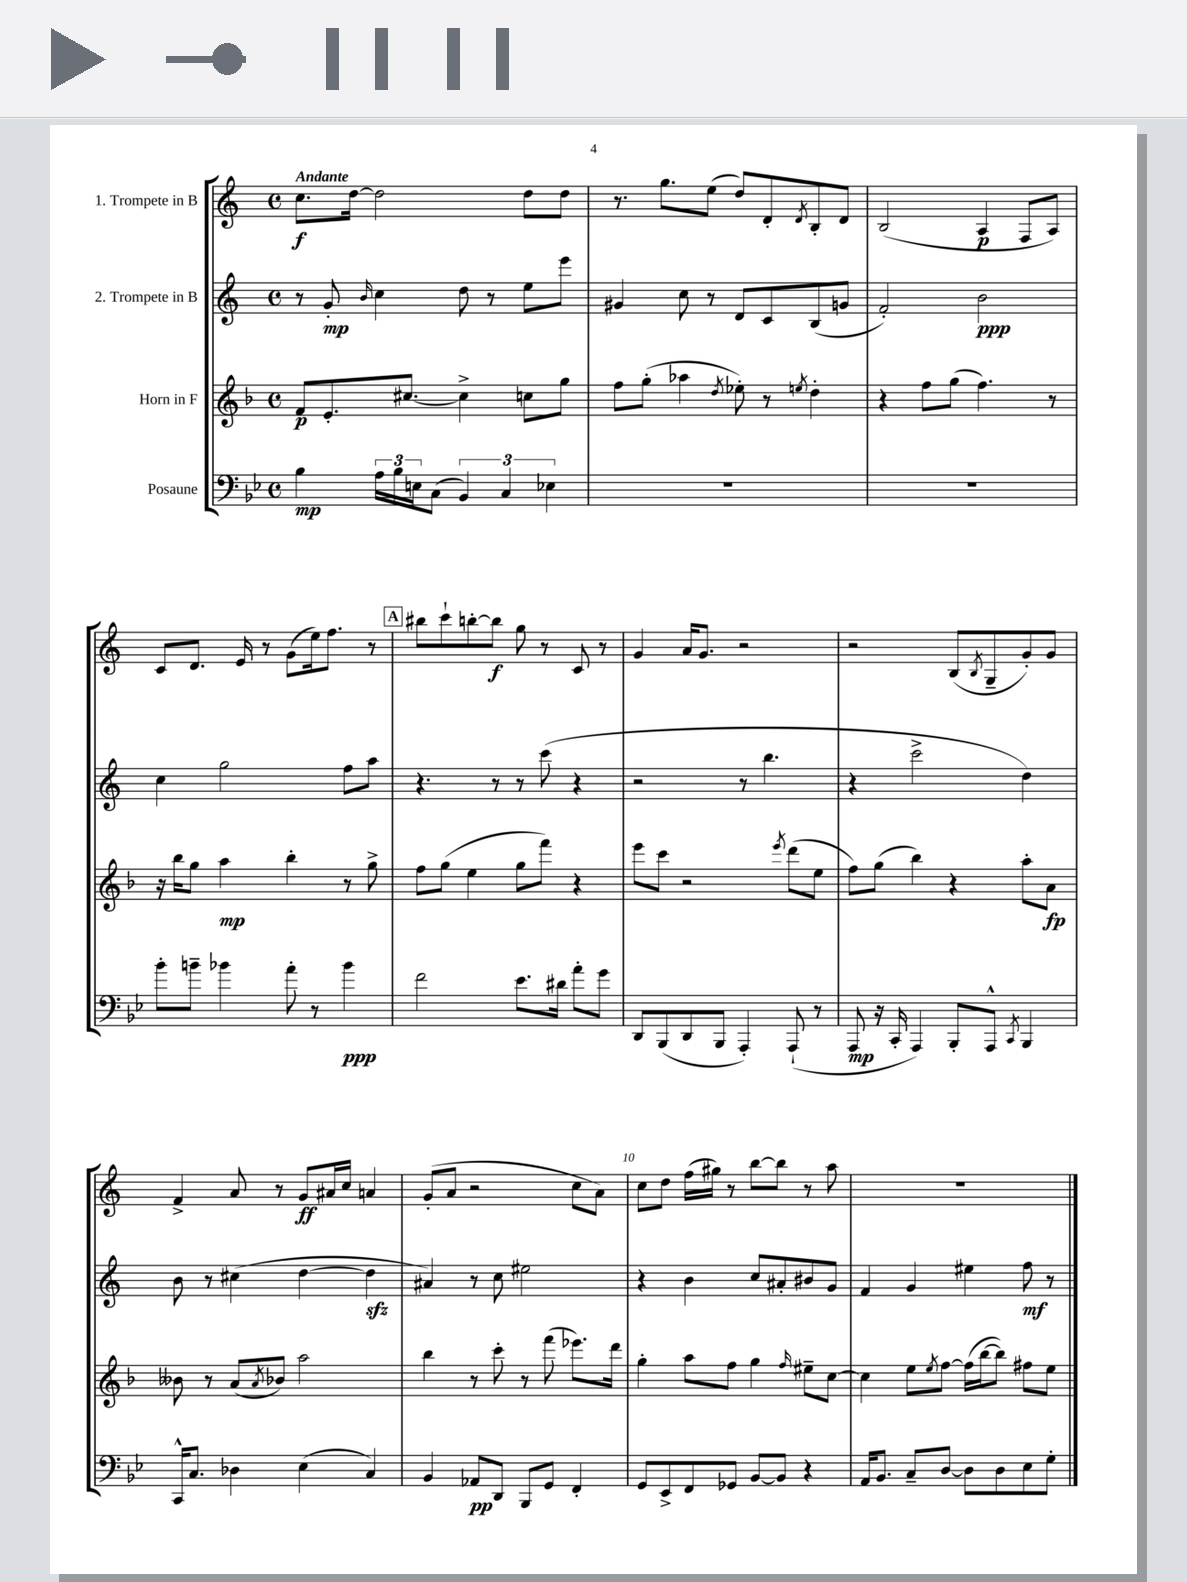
<<
\new StaffGroup <<
\new Staff = "s0" \with { instrumentName = "1. Trompete in B" } {
    \clef treble \key c \major \defaultTimeSignature \time 4/4 \tempo "Andante"
    c''8.\f d''16~ d''2 d''8 d''8 |
    r8. g''8. e''8( d''8) d'8-. \acciaccatura { d'8 } b8-. d'8 |
    b2( a4\p f8 a8) |
    c'8 d'8. e'16 r8 g'8( e''16) f''8. r8 |
    \mark \markup { \box "A" } bis''8 c'''8-! b''8~-. b''8\f g''8 r8 c'8 r8 |
    g'4 a'16 g'8. r2 |
    r2 b8( \acciaccatura { b8 } g8-- g'8-.) g'8 |
    f'4-> a'8 r8 g'8\ff ais'16 c''16 a'4 |
    g'8-.( a'8 r2 c''8 a'8) |
    c''8 d''8 f''16( gis''16) r8 b''8~ b''8 r8 a''8 |
    R1 \bar "|." |
}
\new Staff = "s1" \with { instrumentName = "2. Trompete in B" } {
    \clef treble \key c \major \defaultTimeSignature \time 4/4
    r8 g'8-.\mp \grace { b'16 } c''4 d''8 r8 e''8 e'''8 |
    gis'4 c''8 r8 d'8 c'8 b8( g'8 |
    f'2-.) b'2\ppp |
    c''4 g''2 f''8 a''8 |
    \mark \markup { \box "A" } r4. r8 r8 c'''8( r4 |
    r2 r8 b''4. |
    r4 c'''2-> d''4) |
    b'8 r8 cis''4( d''4~ d''4\sfz |
    ais'4) r8 c''8 eis''2 |
    r4 b'4 c''8 ais'8-. bis'8 g'8 |
    f'4 g'4 eis''4 f''8\mf r8 \bar "|." |
}
\new Staff = "s2" \with { instrumentName = "Horn in F" } {
    \clef treble \key f \major \defaultTimeSignature \time 4/4
    f'8\p e'8.-. cis''8.~ cis''4-> c''8 g''8 |
    f''8 g''8-.( aes''4 \acciaccatura { d''8 } ees''8-.) r8 \acciaccatura { e''8 } d''4-. |
    r4 f''8 g''8( f''4.) r8 |
    r16 bes''16 g''8 a''4\mp bes''4-. r8 g''8-> |
    \mark \markup { \box "A" } f''8 g''8( e''4 g''8 f'''8) r4 |
    e'''8 c'''8 r2 \acciaccatura { e'''8 } d'''8( e''8 |
    f''8) g''8( bes''4) r4 a''8-. a'8\fp |
    beses'8 r8 a'8( \acciaccatura { a'8 } bes'8) a''2 |
    bes''4 r8 c'''8-. r8 f'''8( ees'''8.) d'''16 |
    g''4-. a''8 f''8 g''4 \grace { f''16 } eis''8-- c''8~ |
    c''4 e''8 \acciaccatura { e''8 } f''8~ f''16( bes''16~ bes''8) fis''8 e''8 \bar "|." |
}
\new Staff = "s3" \with { instrumentName = "Posaune" } {
    \clef bass \key bes \major \defaultTimeSignature \time 4/4
    bes4\mp \tuplet 3/2 { a16 bes16 e16 } c8( \tuplet 3/2 { bes,4) c4 ees4 } |
    R1 |
    R1 |
    bes'8-. b'8-- bes'4 a'8-. r8 bes'4\ppp |
    \mark \markup { \box "A" } f'2 ees'8. dis'16 a'8-. g'8 |
    d,8 bes,,8( d,8 bes,,8 a,,4-.) a,,8-!( r8 |
    a,,8\mp r16 c,16-. a,,4) bes,,8-. a,,8-^ \acciaccatura { c,8 } bes,,4 |
    c,16-^ c8. des4 ees4( c4) |
    bes,4 aes,8\pp d,8 bes,,8 g,8 f,4-. |
    g,8 ees,8-> f,8 ges,8 bes,8~ bes,8 r4 |
    a,16 bes,8. c8-- d8~ d8 d8 ees8 g8-. \bar "|." |
}
>>
>>
\layout { \context { \Score \override BarNumber.break-visibility = ##(#f #t #t) barNumberVisibility = #(every-nth-bar-number-visible 5) } }
